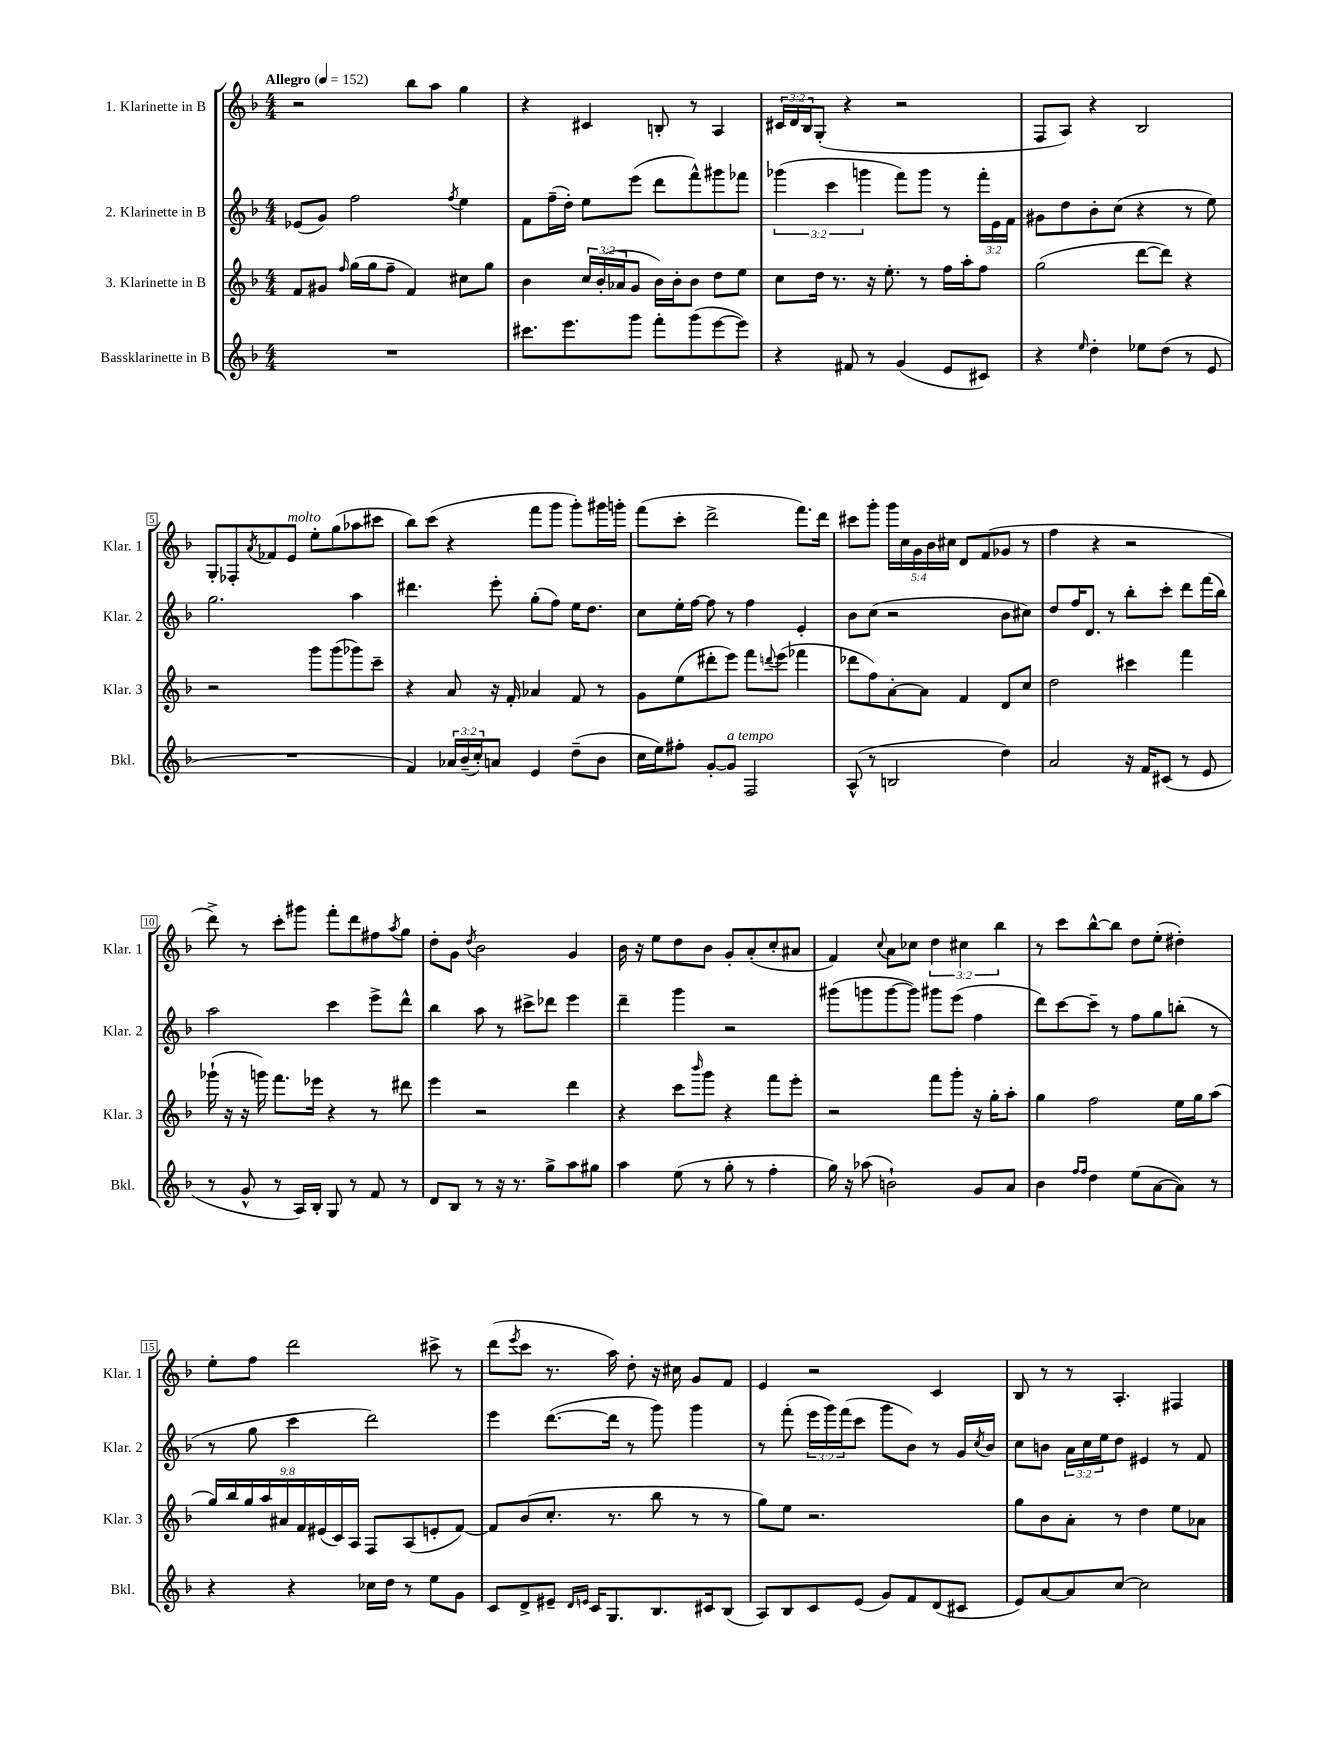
<<
\new StaffGroup <<
\new Staff = "s0" \with { instrumentName = "1. Klarinette in B" shortInstrumentName = "Klar. 1" } {
    \clef treble \key f \major \numericTimeSignature \time 4/4 \override Staff.TupletNumber.text = #tuplet-number::calc-fraction-text \tempo "Allegro" 4 = 152
    r2 bes''8 a''8 g''4 |
    r4 cis'4 b8-. r8 a4 |
    \tuplet 3/2 { cis'16 d'16 bes16 } g8-.( r4 r2 |
    f8 a8) r4 bes2 |
    g8-. fes8-. \acciaccatura { a'8 } fes'8 e'8^\markup { \italic "molto" } e''8-. g''8( aes''8 cis'''8 |
    bes''8) c'''8( r4 f'''8 g'''8 g'''8-.) gis'''16 g'''16-. |
    f'''8( c'''8-. d'''2-> f'''8.) d'''16 |
    cis'''8 g'''8-. \tuplet 5/4 { g'''16 c''16 g'16 bes'16 cis''16 } d'8 f'8( ges'8 r8 |
    f''4 r4 r2 |
    d'''8->) r8 c'''8-. gis'''8 f'''8-. d'''8 fis''8 \acciaccatura { a''8 } g''8 |
    d''8-. g'8 \acciaccatura { d''8 } bes'2 g'4 |
    bes'16 r16 e''8 d''8 bes'8 g'8-. a'8-.( c''8-. ais'8 |
    f'4) \appoggiatura { c''8 } a'8 ces''8 \tuplet 3/2 { d''4 cis''4 bes''4 } |
    r8 c'''8 bes''8~-^ bes''8 d''8 e''8-.( dis''4-.) |
    e''8-. f''8 d'''2 cis'''8-> r8 |
    d'''8( \acciaccatura { e'''8 } c'''8 r8. a''16) d''8-. r16 cis''16 g'8 f'8 |
    e'4 r2 c'4 |
    bes8 r8 r8 a4.-. fis4 \bar "|." |
}
\new Staff = "s1" \with { instrumentName = "2. Klarinette in B" shortInstrumentName = "Klar. 2" } {
    \clef treble \key f \major \numericTimeSignature \time 4/4 \override Staff.TupletNumber.text = #tuplet-number::calc-fraction-text
    ees'8( g'8) f''2 \acciaccatura { f''8 } e''4 |
    f'8 f''16--( d''16-.) e''8 e'''8( d'''8 f'''8-^) gis'''8 fes'''8 |
    \tuplet 3/2 { ges'''4( c'''4 g'''4 } f'''8) g'''8 r8 \tuplet 3/2 { f'''16-. e'16 f'16 } |
    gis'8 d''8 bes'8-. c''8( r4 r8 e''8) |
    g''2. a''4 |
    dis'''4. e'''8-. g''8-.( f''8) e''16 d''8. |
    c''8 e''16-. f''16~ f''8 r8 f''4 e'4-. |
    bes'8 c''8( r2 bes'8 cis''8) |
    d''8 f''16 d'8. r8 bes''8-. c'''8-. d'''8 f'''16( bes''16) |
    a''2 c'''4 e'''8-> d'''8-^ |
    bes''4 a''8 r8 cis'''8-> des'''8 e'''4 |
    d'''4-- g'''4 r2 |
    gis'''8( g'''8 g'''8~ g'''8) gis'''8 e'''8( f''4 |
    d'''8) c'''8~ c'''8-- r8 f''8 g''8 b''8-.( r8 |
    r8 g''8 c'''4 d'''2) |
    e'''4 d'''8.~( d'''16 r8 g'''8) g'''4 |
    r8 f'''8-.( \tuplet 3/2 { e'''16 g'''16) f'''16( } c'''8 g'''8 bes'8) r8 g'16 \acciaccatura { c''8 } bes'16 |
    c''8 b'8 \tuplet 3/2 { a'16 c''16 e''16 } d''8 eis'4 r8 f'8 \bar "|." |
}
\new Staff = "s2" \with { instrumentName = "3. Klarinette in B" shortInstrumentName = "Klar. 3" } {
    \clef treble \key f \major \numericTimeSignature \time 4/4 \override Staff.TupletNumber.text = #tuplet-number::calc-fraction-text
    f'8 gis'8 \grace { f''16 } g''16( g''16 f''8-- f'4) cis''8 g''8 |
    bes'4 \tuplet 3/2 { c''16 bes'16-.( aes'16 } g'8 bes'16) bes'16-. bes'8 d''8 e''8 |
    c''8 d''16 r8. r16 e''8.-. r8 f''16 a''16-. f''8 |
    g''2( d'''8~ d'''8) r4 |
    r2 g'''8 g'''8( ges'''8) c'''8-- |
    r4 a'8 r16 f'16-. aes'4 f'8 r8 |
    g'8 e''8( dis'''8-. e'''8) f'''8 \appoggiatura { d'''8 } e'''8( fes'''4 |
    des'''8 f''8) a'8~-. a'8 f'4 d'8 c''8 |
    d''2 cis'''4 f'''4 |
    ges'''16-!( r16 r16 g'''16) f'''8. ees'''16 r4 r8 dis'''8 |
    e'''4 r2 d'''4 |
    r4 c'''8 \grace { bes'''16 } g'''8 r4 f'''8 e'''8-. |
    r2 f'''8 g'''8-. r16 g''16-. a''8-. |
    g''4 f''2 e''16 g''16 a''8( |
    \tuplet 9/8 { g''16) bes''16 g''16 a''16 ais'16 f'16 eis'16( c'16) a16 } f8 a8( e'8-. f'8~) |
    f'8 bes'8( c''8.-. r8. bes''8 r8 r8 |
    g''8) e''8 r2. |
    g''8 bes'8 a'8-. r8 d''4 e''8 aes'8 \bar "|." |
}
\new Staff = "s3" \with { instrumentName = "Bassklarinette in B" shortInstrumentName = "Bkl." } {
    \clef treble \key f \major \numericTimeSignature \time 4/4 \override Staff.TupletNumber.text = #tuplet-number::calc-fraction-text
    R1 |
    cis'''8. e'''8. g'''8 f'''8-. g'''8( e'''8~ e'''8) |
    r4 fis'8 r8 g'4( e'8 cis'8) |
    r4 \grace { e''16 } d''4-. ees''8 d''8( r8 e'8 |
    R1 |
    f'4) \tuplet 3/2 { aes'16 bes'16--( c''16-.) } a'8 e'4 d''8--( bes'8 |
    c''16 e''16) fis''8-. g'8~-. g'8^\markup { \italic "a tempo" } f2 |
    a8-^( r8 b2 d''4) |
    a'2 r16 f'16 cis'8( r8 e'8 |
    r8 g'8-^ r8 a16) bes16-. g8 r8 f'8 r8 |
    d'8 bes8 r8 r16 r8. g''8-> a''8 gis''8 |
    a''4 e''8( r8 g''8-. r8 f''4-. |
    g''16) r16 aes''8( b'2-!) g'8 a'8 |
    bes'4 \grace { f''16 f''16 } d''4 e''8( a'8~ a'8) r8 |
    r4 r4 ces''16 d''16 r8 e''8 g'8 |
    c'8 d'8-> eis'8-- \grace { d'16 e'16 } c'16 g8. bes8. cis'16 bes8( |
    a8) bes8 c'8 e'8( g'8) f'8 d'8( cis'8 |
    e'8) a'8~ a'8 c''8~ c''2 \bar "|." |
}
>>
>>
\layout { \context { \Score \override BarNumber.stencil = #(make-stencil-boxer 0.1 0.3 ly:text-interface::print) } }
